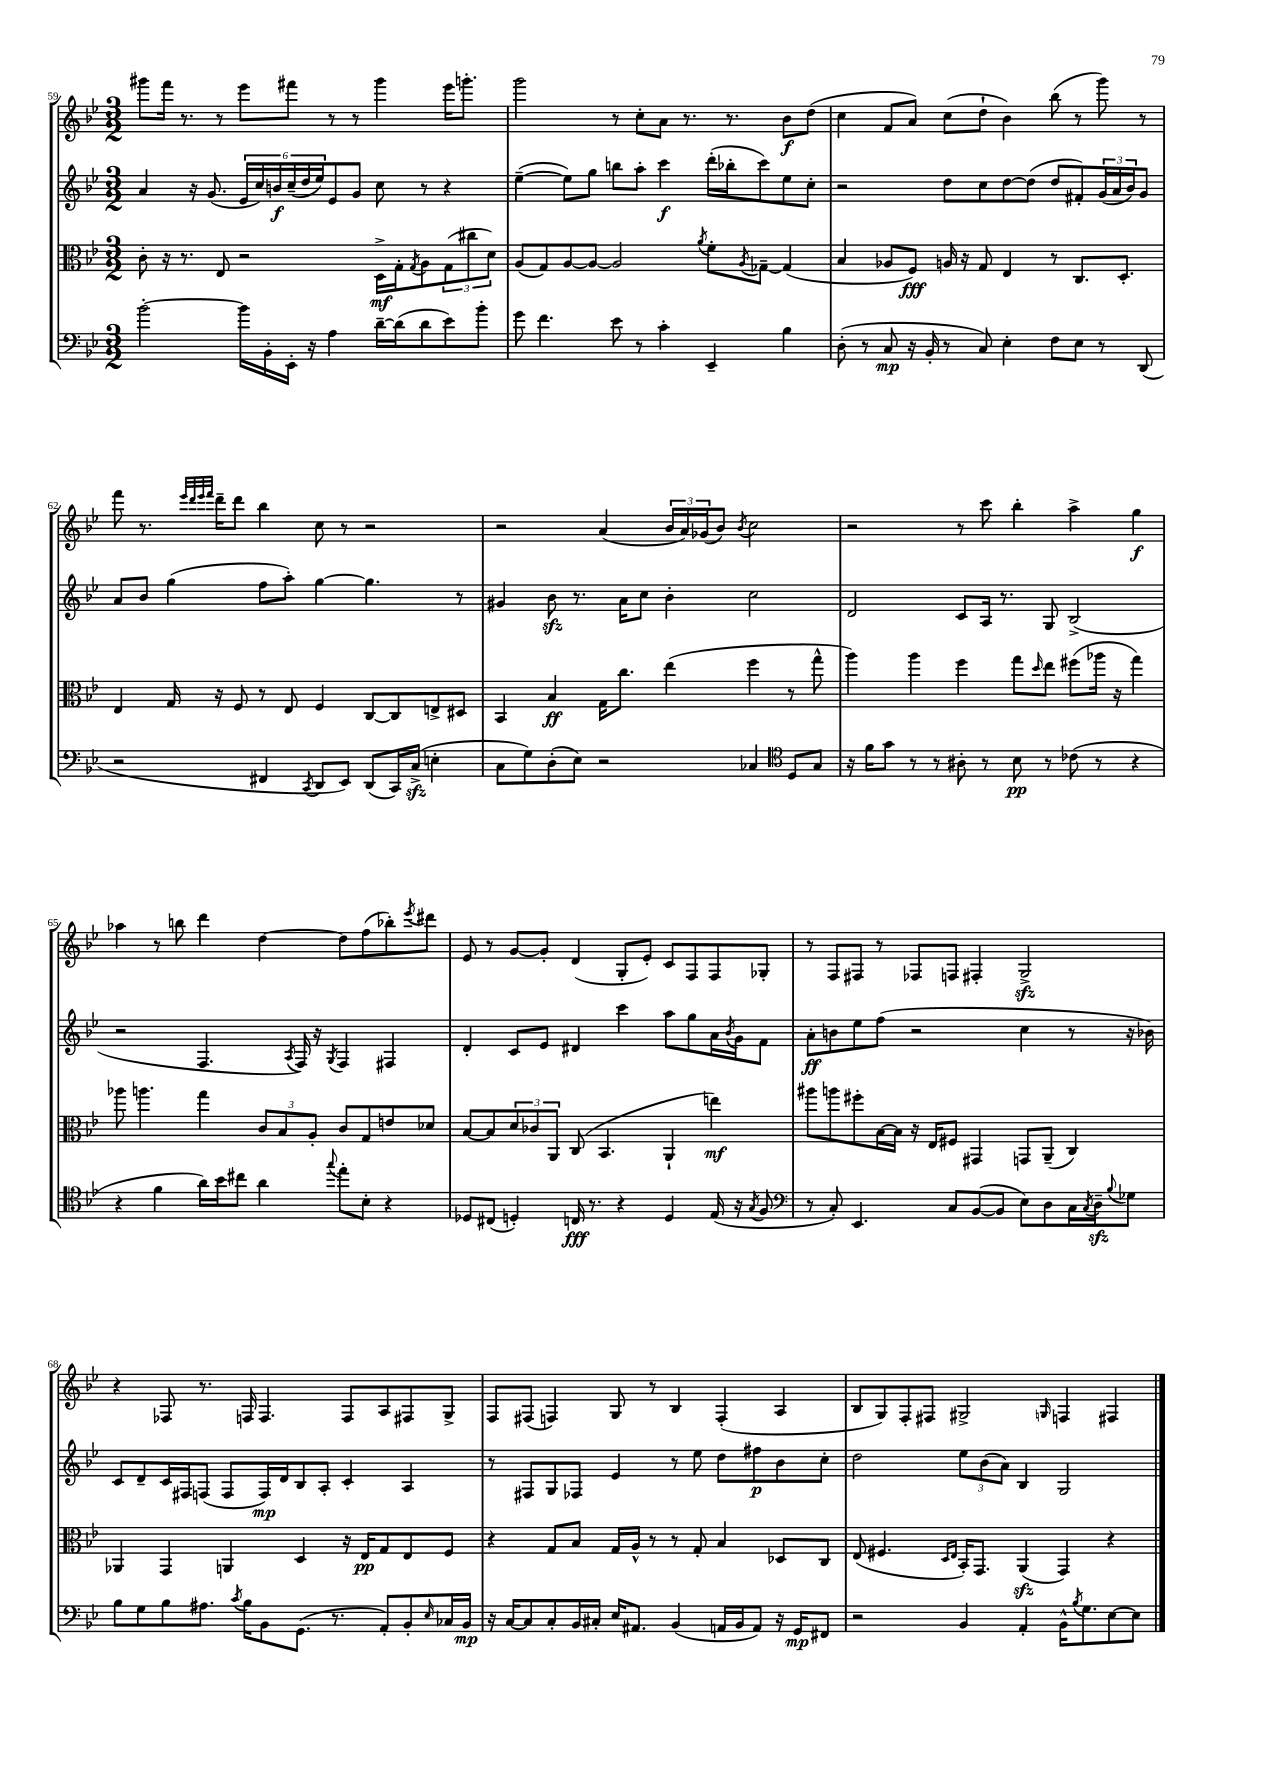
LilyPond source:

<<
\new StaffGroup <<
\new Staff = "s0" {
    \clef treble \key bes \major \numericTimeSignature \time 3/2
    gis'''8 f'''16 r8. r8 ees'''8 fis'''8 r8 r8 gis'''4 ees'''16 g'''8.-. |
    g'''2 r8 c''8-. a'8 r8. r8. bes'8\f d''8( |
    c''4 f'8 a'8) c''8( d''8-! bes'4) bes''8( r8 g'''8) r8 |
    f'''8 r8. \grace { ees'''32 d'''32 ees'''32 f'''32 } d'''16-- d'''8 bes''4 c''8 r8 r2 |
    r2 a'4( \tuplet 3/2 { bes'16 a'16) ges'16( } bes'8) \acciaccatura { bes'8 } c''2 |
    r2 r8 c'''8 bes''4-. a''4-> g''4\f |
    aes''4 r8 b''8 d'''4 d''4~ d''8 f''8( bes''8-.) \acciaccatura { ees'''8 } dis'''8 |
    ees'8 r8 g'8~ g'8-. d'4( g8-. ees'8-.) c'8 f8 f8 ges8-. |
    r8 f8 fis8 r8 fes8 f8 fis4-. g2->\sfz |
    r4 fes8 r8. f16 f4. f8 a8 fis8 g8-> |
    f8 fis8( f4) g8 r8 bes4 f4-.( a4 |
    bes8 g8) f8-. fis8 gis2-> \grace { g16 } f4 fis4 \bar "|." |
}
\new Staff = "s1" {
    \clef treble \key bes \major \numericTimeSignature \time 3/2
    a'4 r16 g'8.( \tuplet 6/4 { ees'16 c''16) b'16\f c''16--( d''16 ees''16) } ees'8 g'8 c''8 r8 r4 |
    ees''4~--( ees''8) g''8 b''8 a''8-. c'''4\f d'''16-.( bes''16-. c'''8) ees''8 c''8-. |
    r2 d''8 c''8 d''8~ d''8( d''8 fis'8-.) \tuplet 3/2 { g'16( a'16 bes'16) } g'8 |
    a'8 bes'8 g''4( f''8 a''8-.) g''4~ g''4. r8 |
    gis'4 bes'8\sfz r8. a'16 c''8 bes'4-. c''2 |
    d'2 c'8 a16 r8. g8 bes2->( |
    r2 f4. \acciaccatura { a8 } f16) r16 \acciaccatura { g8 } f4 fis4 |
    d'4-. c'8 ees'8 dis'4 c'''4 a''8 g''8 a'16 \acciaccatura { bes'8 } g'16 f'8 |
    a'8-.\ff b'8 ees''8 f''8( r2 c''4 r8 r16 bes'16) |
    c'8 d'8-- c'16 fis16 f8( f8 f16\mp) d'16 bes8 a8-. c'4-. a4 |
    r8 fis8 g8 fes8 ees'4 r8 ees''8 d''8 fis''8\p bes'8 c''8-. |
    d''2 \tuplet 3/2 { ees''8 bes'8( a'8) } bes4 g2 \bar "|." |
}
\new Staff = "s2" {
    \clef alto \key bes \major \numericTimeSignature \time 3/2
    c'8-. r16 r8. ees8 r2 d16->\mf g16-. \acciaccatura { g8 } a8 \tuplet 3/2 { g8( cis''8 d'8) } |
    a8( g8) a8~ a8~ a2 \acciaccatura { a'8 } f'8-. \acciaccatura { a8 } ges8~-- ges4( |
    bes4 aes8 f8\fff) a16 r16 g8 ees4 r8 c8. d8.-. |
    ees4 g16 r16 f8 r8 ees8 f4 c8~ c8 e8-> dis8 |
    bes,4 bes4\ff g16 c''8. ees''4( f''4 r8 g''8-^ |
    a''4) a''4 f''4 g''8 \grace { d''16 } ees''8 fis''8( aes''16 r16 g''4) |
    aes''8 a''4. g''4 \tuplet 3/2 { c'8 bes8 a8-. } c'8 g8 e'8 des'8 |
    bes8~ bes8 \tuplet 3/2 { d'8 ces'8 a,8 } c8( bes,4. a,4-! e''4\mf) |
    ais''8 a''8 fis''8-. bes16~ bes16 r16 ees16 fis8 gis,4 g,8 a,8--( c4) |
    aes,4 g,4 a,4 d4 r16 ees16\pp g8 ees8 f8 |
    r4 g8 bes8 g16 a16-^ r8 r8 g8-. bes4 des8 c8 |
    ees8( fis4. \grace { d16 ees16 } bes,16-.) g,8. a,4\sfz( g,4) r4 \bar "|." |
}
\new Staff = "s3" {
    \clef bass \key bes \major \numericTimeSignature \time 3/2
    bes'2~-. bes'16 bes,16-. ees,16-. r16 a4 d'16~-- d'16( d'8 ees'8) bes'8-. |
    g'8 f'4. ees'8 r8 c'4-. ees,4-- bes4 |
    d8-.( r8 c8\mp r16 bes,16-. r8 c8) ees4-. f8 ees8 r8 d,8( |
    r2 fis,4 \acciaccatura { c,8 } d,8 ees,8) d,8( c,16) c16->\sfz( e4-. |
    c8 g8) d8-.( ees8) r2 ces4 \clef tenor d8 g8 |
    r16 f'16 g'8 r8 r8 ais8-. r8 bes8\pp r8 ces'8( r8 r4 |
    r4 f'4 a'16) bes'16 cis''8 a'4 \appoggiatura { g''8 } ees''8-. bes8-. r4 |
    des8 cis8( d4-.) c16\fff r8. r4 d4 ees16( r16 \acciaccatura { g8 } f8 |
    \clef bass r8 c8-.) ees,4. c8 bes,8~( bes,8 ees8) d8 c16 \acciaccatura { c8 } d16--\sfz \appoggiatura { bes8 } ges8 |
    bes8 g8 bes8 ais8. \acciaccatura { c'8 } bes16 bes,8 g,8.( r8. a,8-.) bes,8-. \grace { ees16 } ces16 bes,16\mp |
    r16 c16~ c8 c8-. bes,16 cis16-. ees16 ais,8. bes,4( a,16 bes,16 a,8) r16 g,16\mp fis,8 |
    r2 bes,4 a,4-. bes,16-^ \acciaccatura { bes8 } g8. ees8~ ees8 \bar "|." |
}
>>
>>
\layout { \context { \Score currentBarNumber = #59 } }
